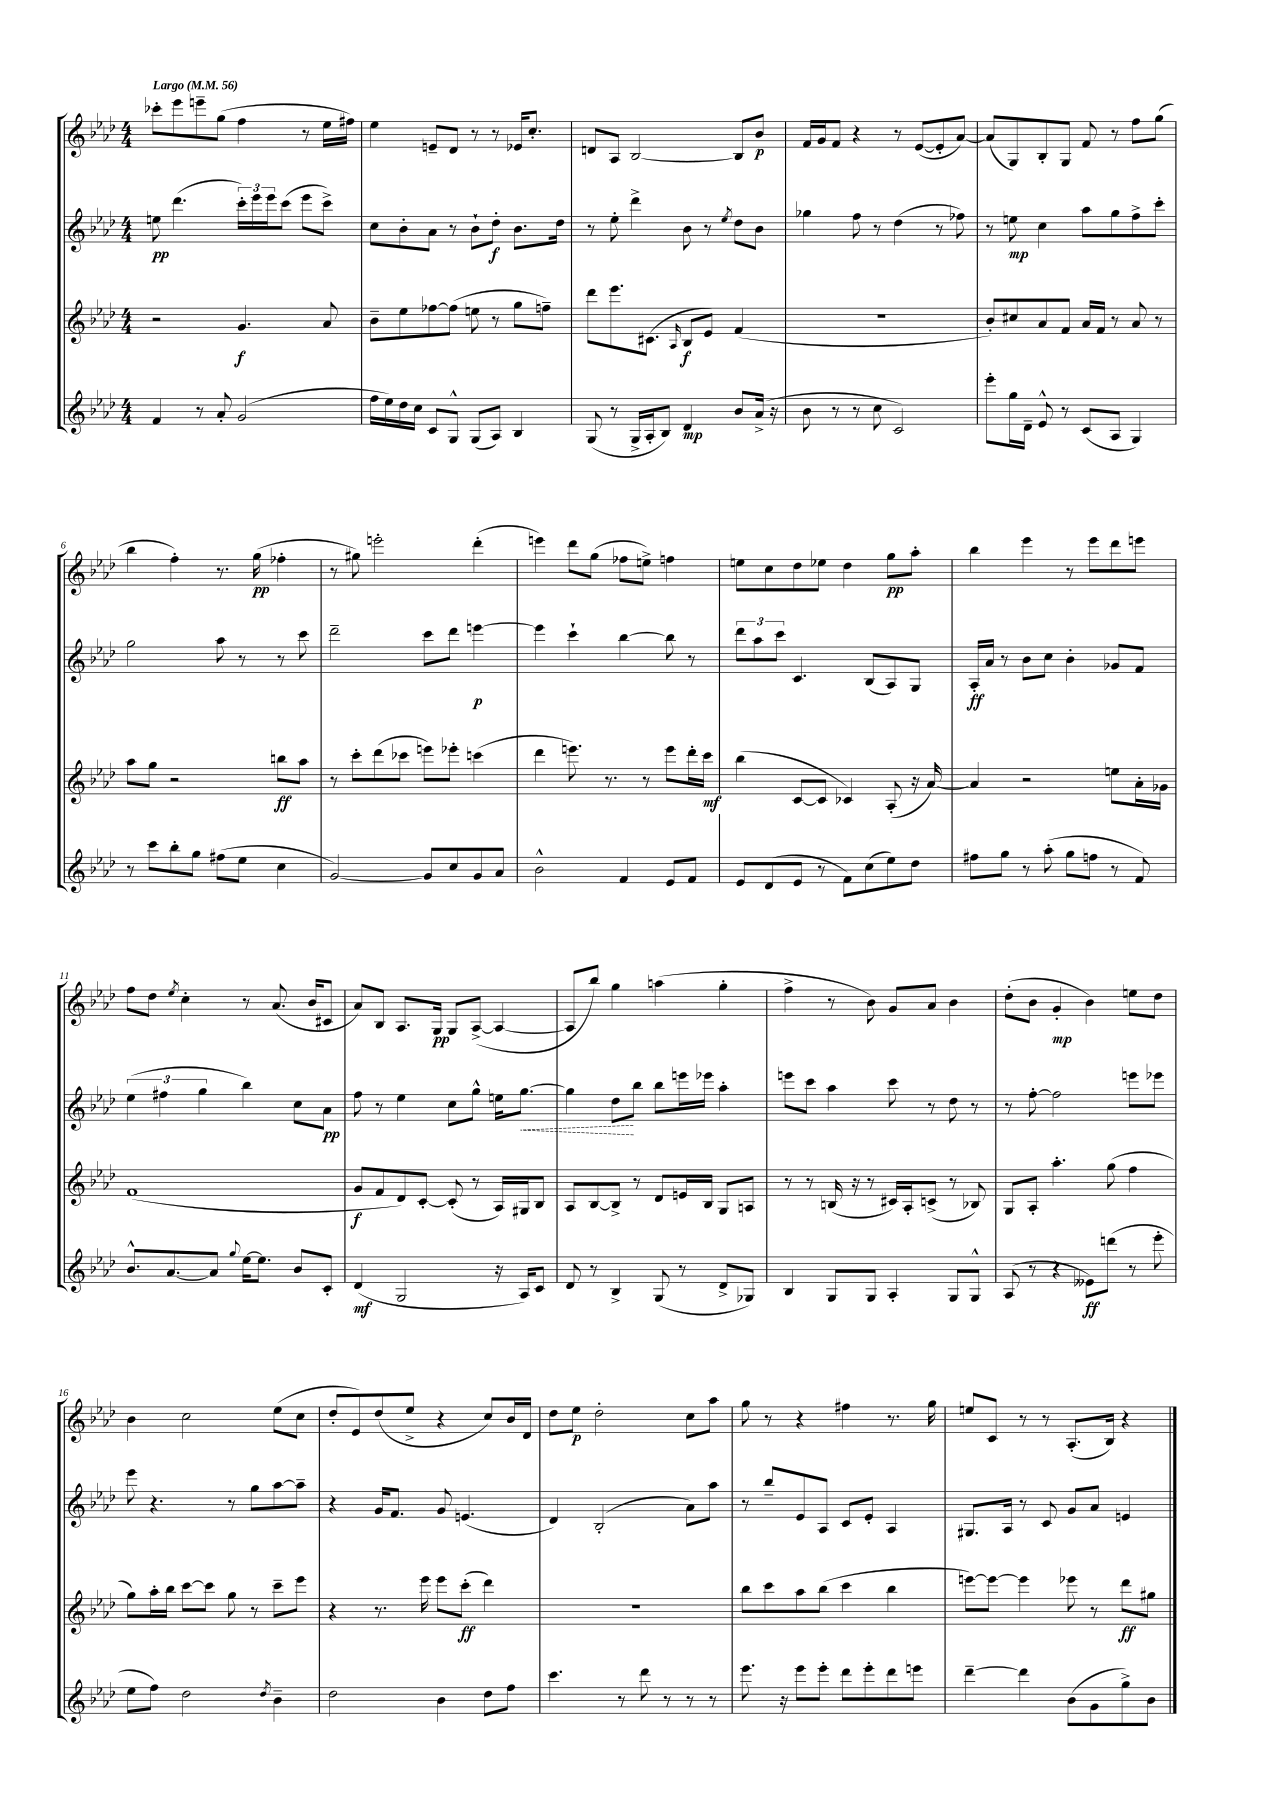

**kern	**kern	**kern	**kern
*staff4	*staff3	*staff2	*staff1
*clefG2	*clefG2	*clefG2	*clefG2
*k[b-e-a-d-]	*k[b-e-a-d-]	*k[b-e-a-d-]	*k[b-e-a-d-]
*M4/4	*M4/4	*M4/4	*M4/4
*MM56	*MM56	*MM56	*MM56
4f/	2r	8ee\	8ccc-'\L
.	.	(4.ddd-\	8eee-\
8r	.	.	8eee~\
8a-'/	.	.	(8gg\J
(2g/	4.g/	24ccc'\LL)	4ff\
.	.	24eee-\	.
.	.	24eee-\J	.
.	.	(8ccc\J	.
.	.	8eee-\L	8r
.	8a-/	8ccc^\J)	16ee-\LL
.	.	.	16ff#\JJ)
=	=	=	=
16ff\LL	8b-~\L	8cc\L	4ee-\
16ee-\)	.	.	.
16dd-\	8ee-\	8b-'\	.
16cc\JJ	.	.	.
8c/L	[8ff-\	8a-\J	8e~/L
8G^^/J	(8ff-\]J	8r	8d-/J
(8G/L	8ee\	8b-`\L	8r
8A-/J)	8r	8dd-'\J	8r
4B-/	8gg\L	8.b-\L	16e-/LK
.	.	.	8.cc'/J
.	8ff~\J)	.	.
.	.	16dd-\Jk	.
=	=	=	=
(8G/	8ddd-\L	8r	8d/L
8r	8.eee-\	8ee-'\	8A-/J
16G^/LL	.	4ddd-^\	[2B-/
16A-'/J	(8.c#\J	.	.
8B-/J)	.	.	.
.	16qqA-/	.	.
4d-/	8B-/L	8b-\	.
.	8e-/J)	8r	.
.	.	8qee-/	.
8b-/L	(4f/	8dd-\L	8B-/]L
(16a-^/Jk	.	8b-\J	8b-/J
16r	.	.	.
=	=	=	=
8b-\	1r	4gg-\	16f/LL
.	.	.	16g/J
8r	.	.	8f/J
8r	.	8ff\	4r
8cc\	.	8r	.
2c/)	.	(4dd-\	8r
.	.	.	([8e-/L
.	.	8r	8e-'/]
.	.	8ff-\)	[8a-/J)
=	=	=	=
8eee-'\L	8b-'/L)	8r	(8a-/]L
16gg\L	8cc#/	8ee\	8G/)
16d-~\JJ	.	.	.
8e-^^/	8a-/	4cc\	8B-'/
8r	8f/J	.	8G/J
(8c/L	16a-/LL	8aa-\L	8f/
.	16f/JJ	.	.
8A-/J	8r	8gg\	8r
4G/)	8a-/	8ff^\	8ff\L
.	8r	8ccc'\J	(8gg\J
=	=	=	=
8r	8aa-\L	2gg\	4bb-\
8ccc\L	8gg\J	.	.
8bb-'\	2r	.	4ff'\)
8gg\J	.	.	.
(8ff#\L	.	8aa-\	8.r
8ee-\J	.	8r	.
.	.	.	(16gg\
4cc\	8bb\L	8r	4ff-'\
.	8aa-\J	8ccc\	.
=	=	=	=
[2g/)	8r	2ddd-~\	8r
.	8ccc'\L	.	8gg#\)
.	(8ddd-\	.	2eee'\
.	8ccc-\J	.	.
8g/]L	8eee\L)	8ccc\L	.
8cc/	8eee-'\J	8ddd-\J	.
8g/	(4ccc\	[4eee\	(4ddd-'\
8a-/J	.	.	.
=	=	=	=
2b-^^\	4ddd-\	4eee\]	4eee\)
.	8.eee\)	4ccc`\	8ddd-\L
.	.	.	(8gg\J
.	8.r	.	.
4f/	.	[4bb-\	8ff-\L
.	8r	.	8ee^\J)
8e-/L	8eee\L	8bb-\]	4ff\
8f/J	16ddd-'\L	8r	.
.	16ccc\JJ	.	.
=	=	=	=
8e-/L	(4bb-\	12ddd-\L	8ee\L
.	.	12aa-\	.
(8d-/	.	.	8cc\
.	.	12ccc\J	.
8e-/J	[8c/L	4.c/	8dd-\
8r	8c/]J	.	8ee-\J
8f\L)	4c-/)	.	4dd-\
(8cc\	.	(8B-/L	.
8ee-\)	(8A-'/	8A-/)	8gg\L
8dd-\J	16r	8G/J	8aa-'\J
.	[16a-/)	.	.
=	=	=	=
8ff#\L	4a-/]	16A-'/LL	4bb-\
.	.	16a-/JJ	.
8gg\J	.	8r	.
8r	2r	8b-\L	4eee-\
(8aa-'\	.	8cc\J	.
8gg\L	.	4b-'\	8r
8ff\J	.	.	8eee-\L
8r	8ee\L	8g-/L	8ddd-\
8f/)	16a-'\L	8f/J	8eee\J
.	16g-\JJ	.	.
=	=	=	=
8.b-^^/L	(1f	(6ee-\	8ff\L
.	.	.	8dd-\J
.	.	6ff#\	.
[8.a-/	.	.	.
.	.	.	8qee-/
.	.	.	4cc'\
.	.	6gg\	.
8a-/]J	.	.	.
8qqgg/	.	.	.
[16ee-\LK	.	4bb-\)	8r
8.ee-\]J	.	.	.
.	.	.	(8.a-/
8b-/L	.	8cc\L	.
.	.	.	16b-/LK
8c'/J	.	8a-\J	8c#/J
=	=	=	=
(4d-/	8g/L	8ff\	8a-/L)
.	8f/	8r	8B-/J
2G/	8d-/)	4ee-\	8.A-/L
.	[8c'/J	.	.
.	.	.	16G/Jk
.	(8c'/]	8cc\L	8G/L
.	8r	8gg^^\J	([8A-^/J
16r	16A-/LL)	16ee\LK	4A-/_
16A-/LK)	16G#/J	[8.gg\J	.
8c/J	8B-/J	.	.
=	=	=	=
8d-/	8A-/L	4gg\]	8A-/]L
8r	[8B-/	.	8bb-/J)
4B-^/	8B-^/]J	8dd-\L	4gg\
.	8r	8bb-\J	.
(8G/	8d-/L	8bb-\L	(4aa\
8r	16e/L	16eee\L	.
.	16B-/JJ	16eee-\JJ	.
8d-^/L	8G/L	4aa-'\	4gg'\
8G-/J)	8A/J	.	.
=	=	=	=
4B-/	8r	8eee\L	4ff^\
.	8r	8ccc\J	.
8G/L	(16B/	4aa-\	8r
.	16r	.	.
8G/J	8r	.	8b-\)
4A-'/	16c#/LL)	8ccc\	8g/L
.	16A-'/J	.	.
.	(8c^/J	8r	8a-/J
8G/L	8r	8dd-\	4b-\
8G^^/J	8B-/)	8r	.
=	=	=	=
(8A-/	8G/L	8r	(8dd-'\L
8r	8A-'/J	[8ff'\	8b-\J
4r	4.aa-'\	2ff\]	4g'/
8e--\L)	.	.	4b-\)
(8ddd\J	(8gg\	.	.
8r	4ff\	8eee\L	8ee\L
8eee-'\	.	8eee-\J	8dd-\J
=	=	=	=
8ee-\L	8gg\L)	8eee-\	4b-\
8ff\J)	16aa-'\L	4.r	.
.	16bb-\JJ	.	.
2dd-\	[8ccc\L	.	2cc\
.	8ccc\]J	.	.
.	8gg\	8r	.
.	8r	8gg\L	.
8qdd-/	.	.	.
4b-~\	8ccc~\L	[8aa-\	(8ee-\L
.	8eee-\J	8aa-~\]J	8cc\J
=	=	=	=
2dd-\	4r	4r	8dd-'/L
.	.	.	8e-/)
.	8.r	16g/LK	(8dd-/
.	.	8.f/J	.
.	.	.	8ee-^/J
.	16eee-\	.	.
4b-\	8eee-\L	8g/	4r
.	(8ccc'\J	(4.e/	.
8dd-\L	4ddd-\)	.	8cc/L)
8ff\J	.	.	16b-/L
.	.	.	16d-/JJ
=	=	=	=
4.ccc\	1r	4d-/)	8dd-\L
.	.	.	8ee-\J
.	.	(2B-'/	2dd-'\
8r	.	.	.
8ddd-\	.	.	.
8r	.	.	.
8r	.	8a-\L)	8cc\L
8r	.	8aa-\J	8aa-\J
=	=	=	=
8.eee-\	8bb-\L	8r	8gg\
.	8ccc\	8bb-~/L	8r
16r	.	.	.
8eee-\L	8aa-\	8e-/	4r
8eee-'\J	(8bb-\J	8A-/J	.
8ddd-\L	4ccc\	8c/L	4ff#\
8eee-'\	.	8e-'/J	.
8ddd-\	4bb-\	4A-/	8.r
8eee\J	.	.	.
.	.	.	16gg\
=	=	=	=
[4ddd-~\	[8eee\L)	8.G#/L	8ee/L
.	8eee\_J	.	8c/J
.	.	16A-/Jk	.
4ddd-\]	4eee\]	8r	8r
.	.	8c/	8r
(8b-\L	8eee-\	8g/L	(8.A-'/L
8g\	8r	8a-/J	.
.	.	.	16B-/Jk)
8gg^\)	8ddd-\L	4e/	4r
8b-\J	8gg#\J	.	.
==	==	==	==
*-	*-	*-	*-
